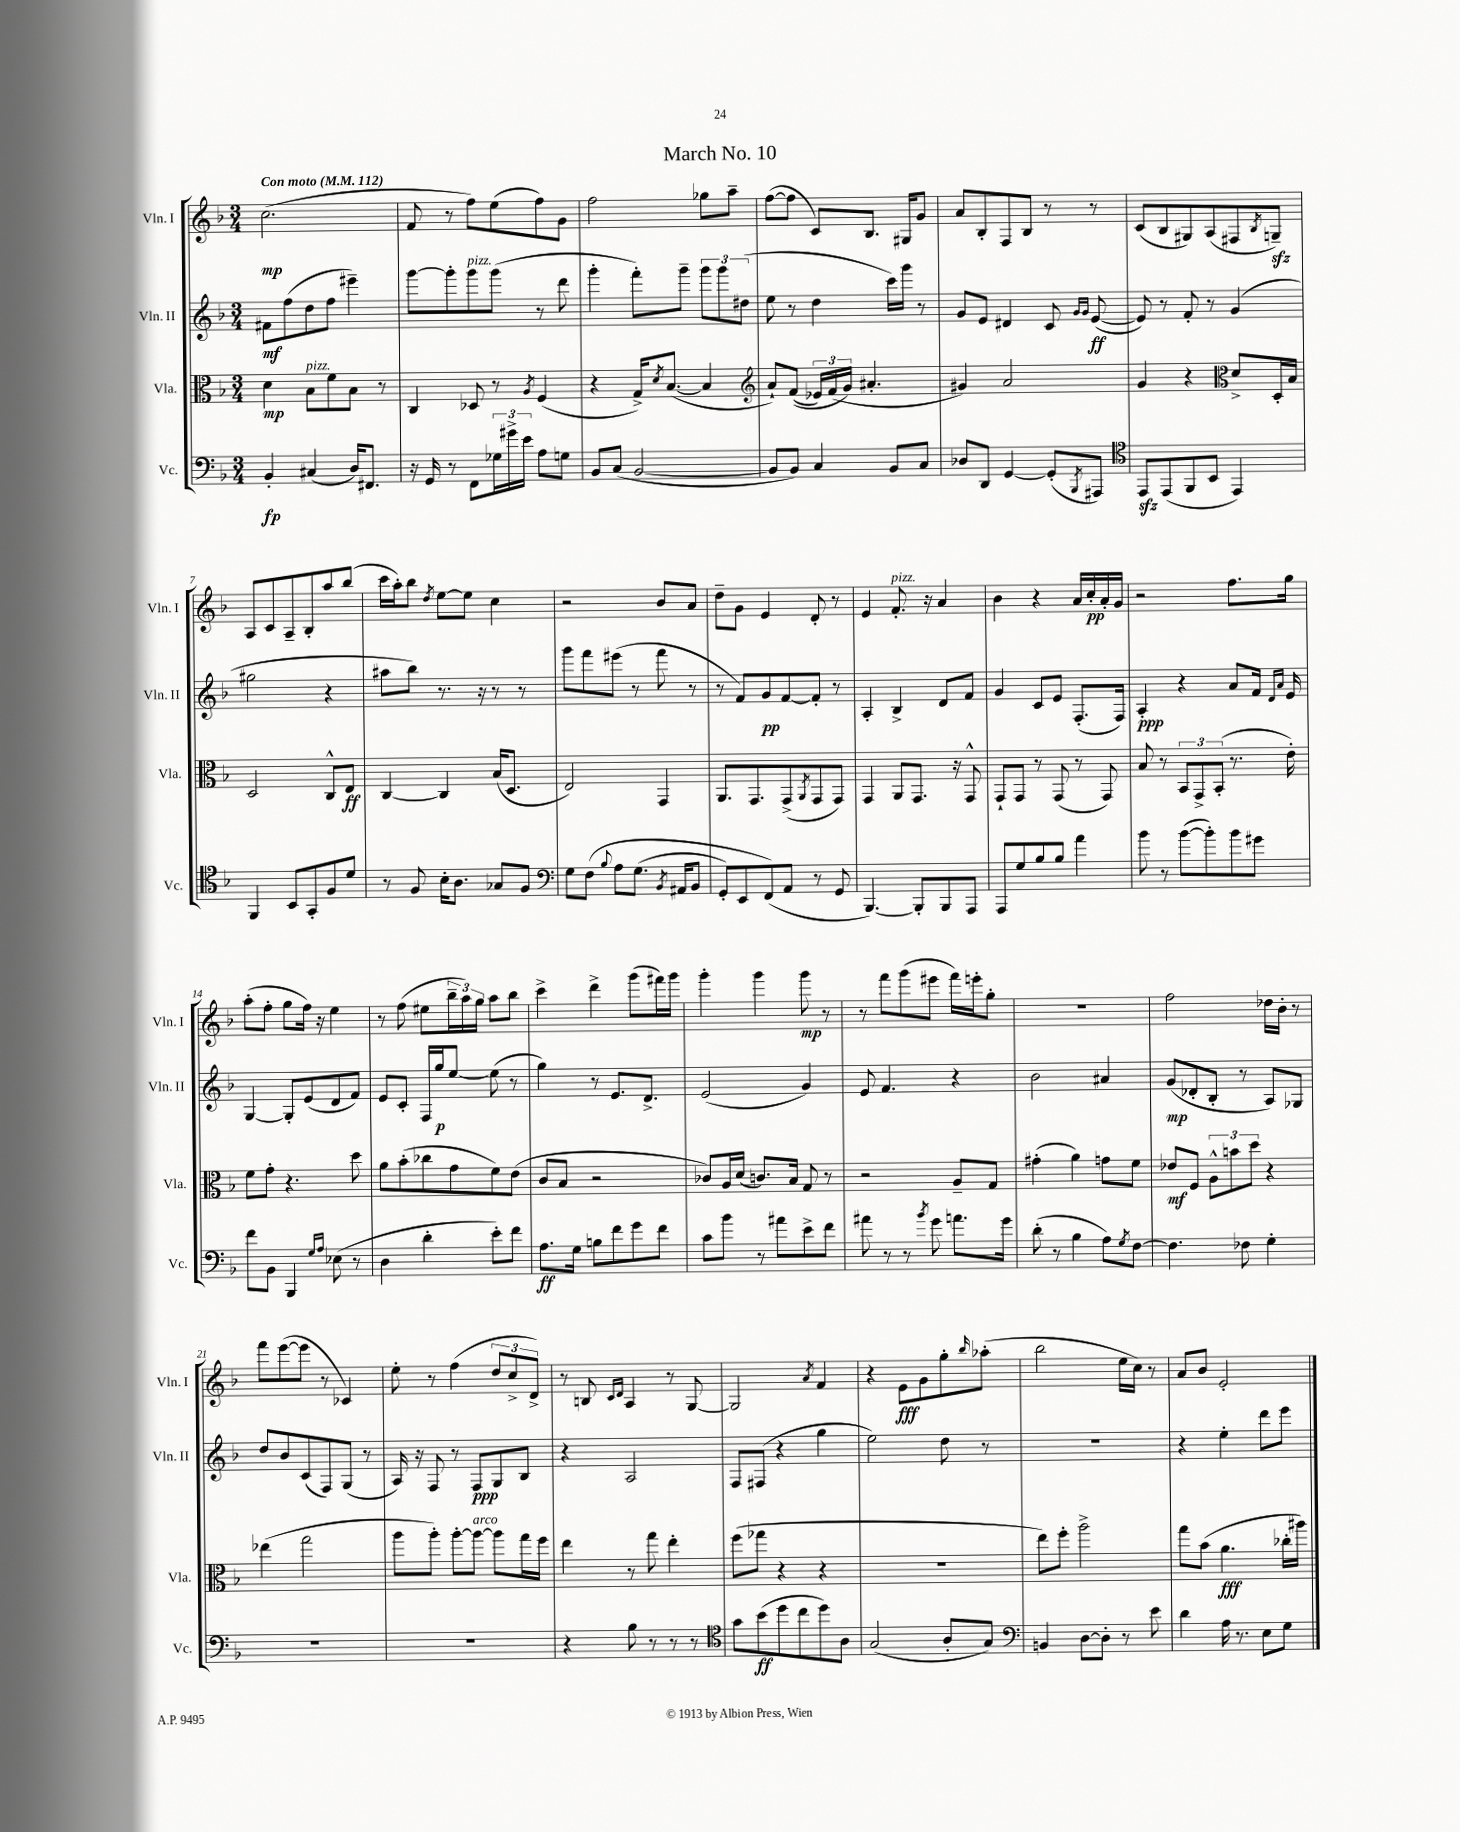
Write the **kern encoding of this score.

**kern	**kern	**kern	**kern
*staff4	*staff3	*staff2	*staff1
*clefF4	*clefC3	*clefG2	*clefG2
*k[b-]	*k[b-]	*k[b-]	*k[b-]
*M3/4	*M3/4	*M3/4	*M3/4
*MM112	*MM112	*MM112	*MM112
4BB-'/	4d\	8f#\L	(2.cc\
.	.	(8ff\	.
(4C#/	8B-\L	8dd\	.
.	8f\	8ff\J	.
16D/LK)	8B-\J	4eee#~\)	.
8.FF#/J	.	.	.
.	8r	.	.
=	=	=	=
16r	4C/	[8ggg\L	8f/
16GG/	.	.	.
8r	.	8ggg'\]	8r
8FF\L	8D-/	8ggg\	8ff\L)
24G-\L	8r	(8ggg\J	(8ee\
24g#^\	.	.	.
24e\JJ	.	.	.
.	8qA/	.	.
8A\L	(4F/	8r	8ff\)
8G\J	.	8ddd\	8g\J
=	=	=	=
8BB-/L	4r	4ggg'\	2ff\
(8C/J	.	.	.
[2BB-/	16G^/LK)	8fff'\L)	.
.	8qd/	.	.
.	([8.B-/J	.	.
.	.	8ggg~\J	.
.	4B-/]	12ggg\L	8gg-\L
.	.	12ggg\	.
.	.	.	8aa~\J
.	.	(12dd#\J	.
=	=	=	=
*	*clefG2	*	*
8BB-/]L	8a`/L)	8ee\	([8ff\L
8BB-/J)	&((8f/J	8r	8ff\]J
4C/	24e-/LL)	4dd\	8c/L)
.	(24f/	.	.
.	24g/JJ&)	.	.
.	4.a#'/	.	8.B-/J
8BB-/L	.	16ccc\LL)	.
.	.	16ggg\JJ	16G#/LK
8C/J	.	8r	8g/J
=	=	=	=
8D-/L	4g#/)	8g/L	8a/L
8DD/J	.	8e/J	8B-'/
[4GG/	2a/	4d#/	8F/
.	.	.	8B-/J
(8GG'/]L	.	8c/	8r
.	.	16qqg/LL	.
8qBBB-/	.	16qqg/JJ	.
8AAA#/J)	.	([8e/	8r
=	=	=	=
*clefC4	*	*	*
8EE/L	4g/	8e/])	(8c/L
(8EE/	.	8r	8B-/
8FF/	4r	8f'/	8G#/)
8BB-/J	.	8r	(8A/
*	*clefC3	*	*
4EE/)	8d^/L	(4g/	8F#/
.	.	.	8qB-/
.	16D'/L	.	8G~/J)
.	16B-/JJ	.	.
=	=	=	=
4FF/	2D/	2gg#\	8A/L
.	.	.	8c/
8BB-/L	.	.	8A~/
8GG'/	.	.	8B-'/
8F/	8C^^/L	4r	8aa/
8d/J	8E/J	.	(8bb-/J
=	=	=	=
8r	[4C/	8aa#\L	16ccc\LL
.	.	.	16aa'\J)
8F/	.	8bb-\J)	8bb-\J
.	.	.	8qdd/
16B-'\LK	4C/]	8.r	[8ee\L
8.A\J	.	.	.
.	.	.	8ee\]J
.	.	16r	.
8G-/L	(16B-/LK	8r	4cc\
.	8.D/J	.	.
8F/J	.	8r	.
=	=	=	=
*clefF4	*	*	*
8G\L	2E/)	8ggg\L	2r
&(8F\J	.	8fff\	.
8qqB-/	.	.	.
8A\L	.	(8eee#\J	.
(8.G\J	.	8r	.
.	4GG/	8fff\	8b-/L
8qBB-/	.	.	.
16AA#/LK	.	.	.
8BB-/J	.	8r	8a/J
=	=	=	=
8GG'/L)	8.AA/L	8r	8dd~\L
8EE/	.	8f/L)	8g\J
.	8.GG/	.	.
(8FF/&)	.	8g/	4e/
8AA/J	(8GG^/	[8f/	.
.	8qAA/	.	.
8r	8GG/	8f'/]J	8d'/
8GG/	8GG/J)	8r	8r
=	=	=	=
[4.BBB-/)	4GG/	4A'/	4e/
.	8AA/L	4B-^/	8.f'/
8BBB-'/]L	8.GG/J	.	.
.	.	.	16r
8BBB-/	.	8d/L	4a/
.	16r	.	.
8AAA/J	8GG^^/	8f/J	.
=	=	=	=
8AAA/L	8GG`/L	4g/	4b-\
8G/	8GG/J	.	.
8B-/	8r	8c/L	4r
8B-/J	(8GG/	8e/J	.
4a\	8r	(8.F'/L	16a/LL
.	.	.	16cc'/
.	8GG/)	.	16a'/
.	.	16F/Jk)	16g/JJ
=	=	=	=
8b-\	8B-/	4A'/	2r
8r	8r	.	.
([8b-\L	12BB-/L	4r	.
.	12GG^/	.	.
8b-'\])	.	.	.
.	(12BB-'/J	.	.
8b-\	8.r	8a/L	8.ff\L
8g#\J	.	16f/Jk	.
.	.	16qqd/LL	.
.	.	16qqa/JJ	.
.	16e'\)	16e/	16gg\Jk
=	=	=	=
8f\L	8f\L	[4G/	(8aa'\L
8BB-\J	8g'\J	.	8ff'\J
4BBB-/	4.r	8G'/]L	8gg\L
.	.	(8e/	16ff\Jk)
.	.	.	16r
16qqG/LL	.	.	.
16qqA/JJ	.	.	.
(8E-\	.	8d/	4ee\
8r	8dd\	8f/J)	.
=	=	=	=
4D\	8a\L	8e/L	8r
.	(8b-'\	8c'/J	(8ff\
4d'\	8cc-\	16F/LL	8ee#\L
.	.	16gg/J	.
.	8g\	[8ee/J	24bb-~\L
.	.	.	24aa\)
.	.	.	24gg\JJ
8e'\L)	8f\)	(8ee\]	8aa\L
8f\J	(8e\J	8r	8bb-\J
=	=	=	=
8.A\L	8c/L	4gg\)	4ccc^\
.	8B-/J	.	.
16G\Jk	.	.	.
8B\L	2r	8r	4ddd^\
8f\	.	8.e/L	.
8g\	.	.	(8ggg\L
.	.	8.d^/J	.
8f\J	.	.	16fff#\L)
.	.	.	16ggg\JJ
=	=	=	=
8c\L	8c-/L)	(2e/	4ggg'\
8b-\J	16A/L	.	.
.	(16d/JJ	.	.
8r	8.c/L)	.	4ggg\
8a#\L	.	.	.
.	16B-/Jk	.	.
8e^\	8G/	4g/)	8ggg\
8f\J	8r	.	8r
=	=	=	=
8a#\	2r	8e/	8r
8r	.	4.f/	8fff\L
8r	.	.	(8ggg\
8qb-/	.	.	.
8g\	.	.	8eee#\J
8.a\L	8A~/L	4r	16fff\LL)
.	.	.	16eee'\J
.	8G/J	.	8gg'\J
16g\Jk	.	.	.
=	=	=	=
(8d'\	(4g#'\	2b-\	2.r
8r	.	.	.
4B-\	4a\)	.	.
8A\L)	8g\L	4a#/	.
8qG/	.	.	.
[8F\J	8f\J	.	.
=	=	=	=
4.F\]	8e-/L	(8g/L	2ff\
.	8F/J	8d-'/	.
.	12A^^\L	8B-'/J	.
.	12b\	.	.
8F-\	.	8r	.
.	12dd\J	.	.
4G'\	4r	8A/L)	16dd-\LL
.	.	.	16b-'\JJ
.	.	8G-/J	8r
=	=	=	=
2.r	(4ee-\	8dd/L	8fff\L
.	.	8b-/	([8eee\
.	2gg\	(8c/	8eee\]J
.	.	8F/)	8r
.	.	(8G/J	4c-/)
.	.	8r	.
=	=	=	=
2.r	8aa\L	16A/)	8ee'\
.	.	16r	.
.	8aa'\J)	8F/	8r
.	[8aa'\L	8r	(4ff\
.	8aa\_J	8F/L	.
.	8aa\]L	8G/	12dd/L
.	.	.	12cc^/
.	16gg\L	8B-/J	.
.	.	.	12d^/J)
.	16ff\JJ	.	.
=	=	=	=
4r	4ee\	4r	8r
.	.	.	8B/
.	.	.	16qqc/LL
.	.	.	16qqd/JJ
8B-\	8r	2A/	4A/
8r	8gg\	.	.
8r	4ee'\	.	8r
8r	.	.	[8G/
=	=	=	=
*clefC4	*	*	*
8g\L	(8ff\L	8F/L	2G/]
(8b-\	8gg-\J	(8F#/J	.
8dd\	4r	4r	.
8cc\	.	.	.
.	.	.	8qa/
8dd\)	4r	4gg\	4f/
8A\J	.	.	.
=	=	=	=
(2G/	2.r	2ee\)	4r
.	.	.	8e\L
.	.	.	8g\
8A'/L	.	8dd\	8gg'\
.	.	.	16qqbb-/
8G/J)	.	8r	(8aa-'\J
=	=	=	=
*clefF4	*	*	*
4BB/	8ee\L)	2.r	2bb-\
.	8ff'\J	.	.
[8D\L	2aa^\	.	.
8D'\]J	.	.	.
8r	.	.	16ee\LL
.	.	.	16cc\JJ)
8e\	.	.	8r
=	=	=	=
4d\	8gg\L	4r	8a/L
.	(8b-\J	.	8b-/J
16A\	4.a\	4ee'\	2e'/
8.r	.	.	.
8E\L	.	8ddd\L	.
8G\J	16cc-'\LL	8eee\J	.
.	16aa#\JJ)	.	.
==	==	==	==
*-	*-	*-	*-
